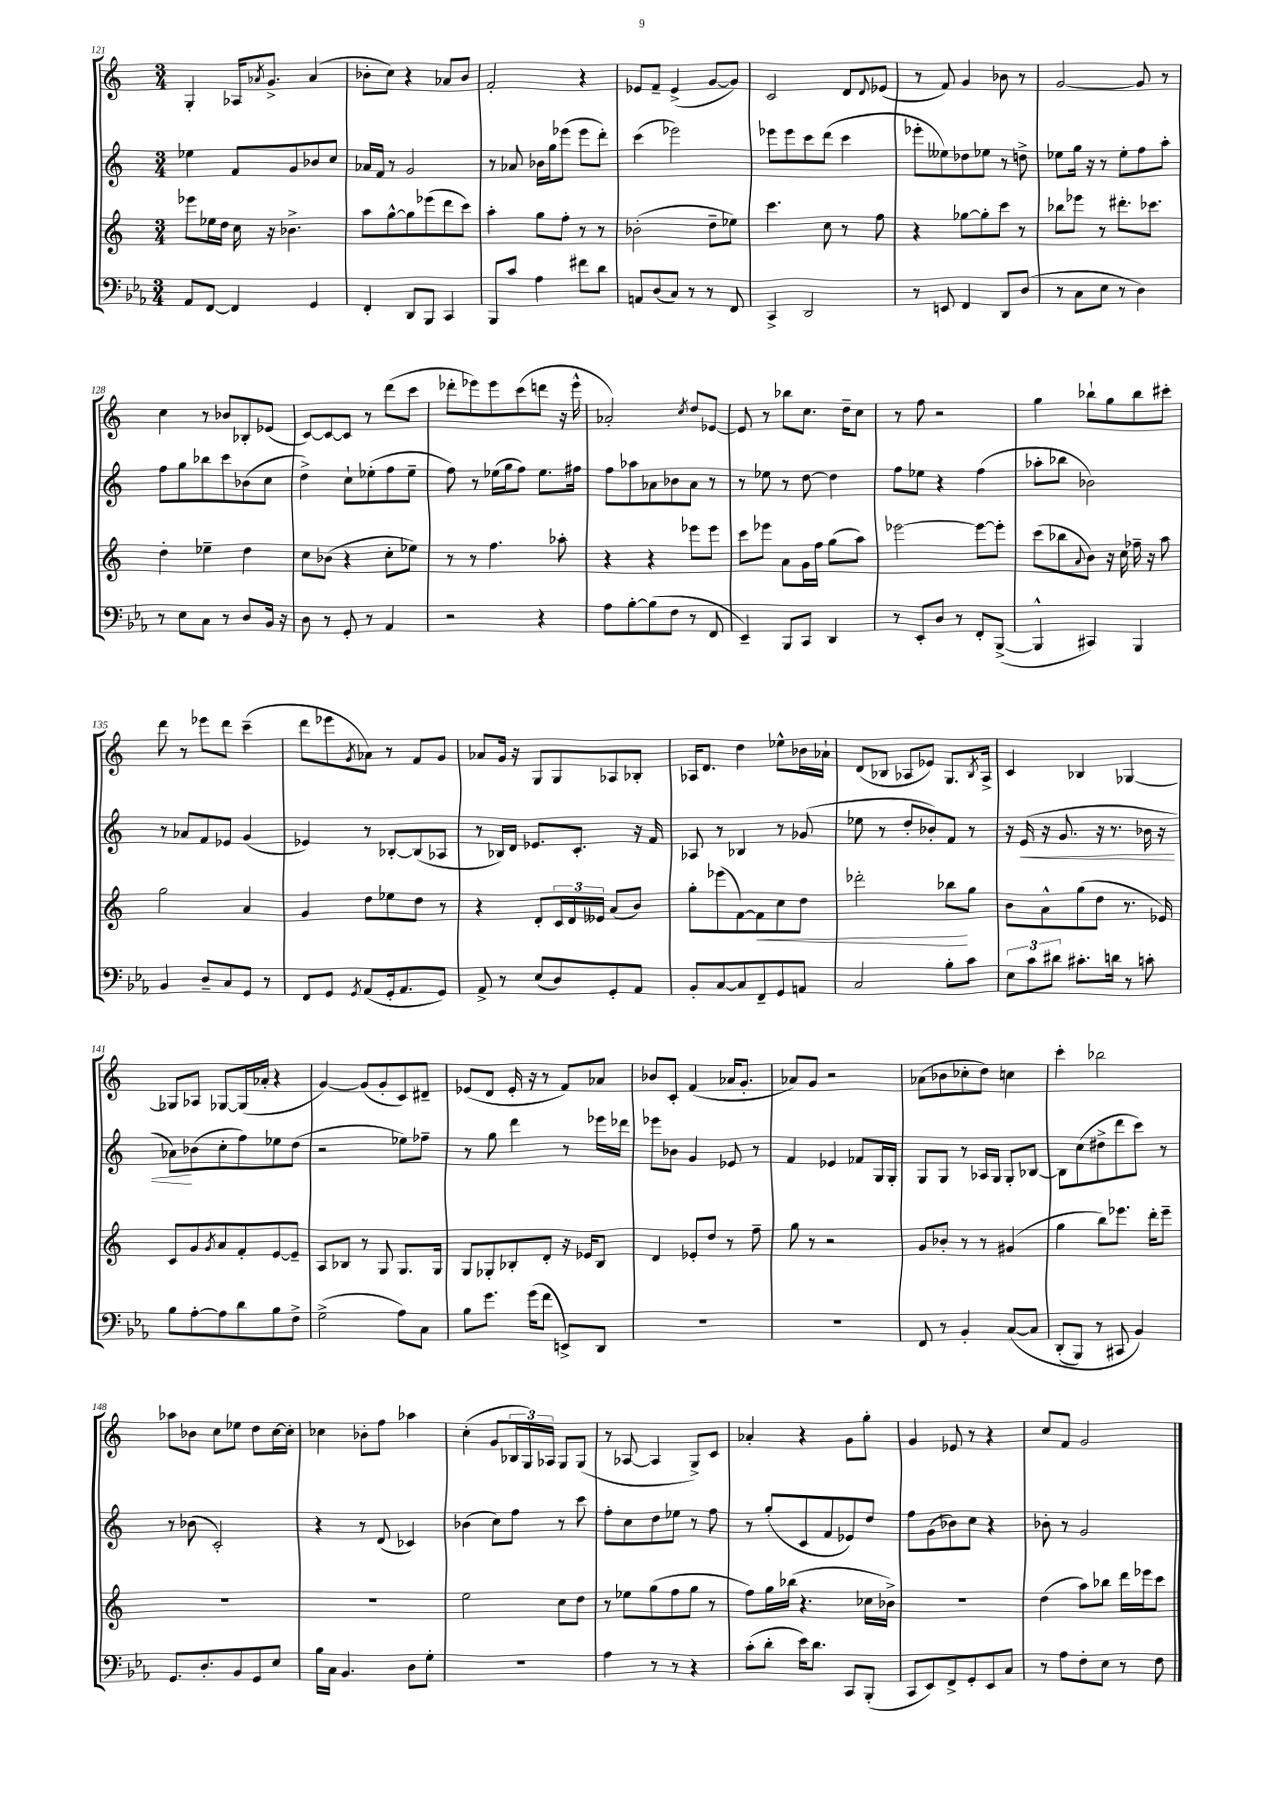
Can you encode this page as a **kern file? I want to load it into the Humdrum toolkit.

**kern	**kern	**kern	**kern
*staff4	*staff3	*staff2	*staff1
*clefF4	*clefG2	*clefG2	*clefG2
*k[b-e-a-]	*k[]	*k[]	*k[]
*M3/4	*M3/4	*M3/4	*M3/4
8AA-	8eee-	4ee-	4G'
[8FF	16ee-	.	.
.	16dd	.	.
4FF]	16cc	8f	16A-
.	.	.	8qa-
.	16r	.	8.g^
.	4.b-^	8g	.
4GG	.	8b-	(4a-
.	.	8cc	.
=	=	=	=
4FF'	8aa	16a-	8b-'
.	.	16f	.
.	[8gg^^	8r	8cc)
8DD	8gg]	2g	4r
8BBB-	(8eee-	.	.
4CC	8ddd	.	8a-
.	8ccc)	.	8b-
=	=	=	=
8BBB-	4aa'	8r	2f'
8c	.	8a-	.
4A-	8gg	16b-	.
.	.	16gg	.
.	8ff'	(8eee-	.
8f#	8r	8eee-	4r
8d	8r	8ddd')	.
=	=	=	=
8AA	(2b-'	(4ccc	8e-
(8D	.	.	8f~
8C)	.	2eee-)	(4e-^
8r	.	.	.
8r	8dd~	.	[8g
8FF	8ee-)	.	8g])
=	=	=	=
4CC^	4.ccc	8eee-	2c
.	.	8eee-	.
2DD	.	8ccc	.
.	8cc	(8ddd	.
.	8r	4ccc	8d
.	.	.	8qqd
.	8ff	.	(8e-
=	=	=	=
8r	4r	8eee-'	8r
8EE	.	8ee--)	8f)
4FF	[8gg-	8dd-	4g
.	8gg-']	8ee-	.
8DD	8ccc	8r	8b-
(8D	8r	8dd^	8r
=	=	=	=
8r	8bb-	8ee-	[2g
8C	8eee-	16gg	.
.	.	16r	.
8E-	8r	8r	.
8r	8.ddd#'	8ee-'	.
4D)	.	8ff	8g]
.	8.ccc-	.	.
.	.	8aa'	8r
=	=	=	=
8r	4dd'	8ff	4cc
8E-	.	8gg	.
8C	4ee-~	8bb-	8r
8r	.	8ccc	8b-
8D	4dd	(8b-	8B-'
16BB-	.	8cc	(8e-
16r	.	.	.
=	=	=	=
8D	8cc	4dd^)	[8c)
8r	(8b-	.	8c_
8GG'	4r	8cc`	8c]
8r	.	(8ee-'	8r
4AA-	8cc'	8ff	(8ddd
.	8ee-)	8ee-~	8ccc
=	=	=	=
2r	8r	8ff)	8ddd-'
.	8r	8r	8eee-)
.	4.ff	(16ee-	8eee-
.	.	16gg	.
.	.	8ff)	(8ccc
4r	.	8.ee-	8ddd
.	8aa-'	.	16r
.	.	16ff#	16eee-^^
=	=	=	=
8A-	4r	8ff	2a-')
[8B-'	.	8aa-	.
(8B-]	4r	8a-	.
8F	.	8b-	.
.	.	.	8qcc
8r	8eee-	8a-	8dd
8FF	8eee-	8r	[8e-
=	=	=	=
4EE-~)	8ccc	8r	8e-]
.	8eee-	8ee-	8r
8BBB-	8a	8r	8bb-
8CC	16g	[8dd	8.cc
.	16ff	.	.
4DD	(8gg	4dd]	.
.	.	.	16dd~
.	8aa)	.	8cc
=	=	=	=
8r	[2eee-	8ff	8r
8EE-'	.	8ee-	8ff
8D	.	4r	2r
8r	.	.	.
8FF'	8eee-_	(4ff	.
([8BBB-^	8eee-']	.	.
=	=	=	=
4BBB-^^]	(8ccc	8aa-'	4gg
.	8bb-	8bb-	.
.	8qqa	.	.
4CC#)	8b)	2b-)	8bb-`
.	16r	.	8gg
.	16cc	.	.
4BBB-	16ff-~	.	8bb-
.	16r	.	.
.	8aa	.	8ccc#'
=	=	=	=
4BB-	2gg	8r	8ddd
.	.	8a-	8r
8D~	.	8f	8eee-
8C	.	8e-	8ddd
8GG	4a	(4g	(4ccc~
8r	.	.	.
=	=	=	=
8FF	4g	4e-)	8ddd
8GG	.	.	8eee-
8qGG	.	.	8qg
(8AA-	8dd	8r	8a-)
16GG'	8ee-	[8B-'	8r
8.AA-	.	.	.
.	8dd	(8B-]	8f
8GG)	8r	8A-	8g
=	=	=	=
8AA-^	4r	8r	8a-
8r	.	16B-)	16g
.	.	16d	16r
(8E-	8d'	8.e-	8G
8D)	24c	.	8G
.	24d	.	.
.	.	8.c'	.
.	24e--	.	.
8GG'	(8a	.	8A-
8AA-	8b)	16r	8B-'
.	.	16f	.
=	=	=	=
8BB-'	8gg'	8A-	16A-
.	.	.	8.d
[8C	(8eee-	8r	.
8C]	[8f)	4B-	4dd
8FF~	8f]	.	.
8GG	8cc	8r	8ee-^^
8AA	8dd	(8g-	16b-
.	.	.	16a-`
=	=	=	=
2C	2ddd-'	8ee-	(8d
.	.	8r	8B-
.	.	8dd'	8A-
.	.	8b-')	8e-)
8B-'	8bb-	8f	8.G
8c	8gg	8r	.
.	.	.	8qB-
.	.	.	16A-^
=	=	=	=
12E-	8b	16r	4c
.	.	(16e	.
12c	.	.	.
.	8a^^	16r	.
12d#	.	.	.
.	.	8.g	.
8.c#'	(8gg	.	4B-
.	8dd	16r	.
16d	.	8.r	.
8r	8.r	.	[4G-
8c'	.	16b-	.
.	16e-)	16r	.
=	=	=	=
8B-	8c	8a-)	8G-]
[8A-'	8g	(8b-	8A-
.	8qg	.	.
8A-]	8a	8cc'	[8G-
8d	8f'	8ff)	(16G-]
.	.	.	16a-'
8B-	[8e	8ee-	4r
8F^	8e~]	(8dd	.
=	=	=	=
(2G^	8A	2r	[4g)
.	8B-	.	.
.	8r	.	(8g]
.	8G	.	8g'
8A-)	8.G	8ee-)	8c)
8C	.	8ff-~	8d#~
.	16G	.	.
=	=	=	=
8B-	8G	8r	(8e-
8.g	8G-'	8gg	8d
.	8B-'	4ddd	16e-'
(16g	.	.	16r
8f	8d'	.	8r
8EE^)	16r	8r	8f)
.	16e-	.	.
8DD	8B-	16eee-	8a-
.	.	16ddd-	.
=	=	=	=
2.r	4d	8eee-	8b-
.	.	8b-	8c'
.	8e-'	4g	(4f
.	8dd	.	.
.	8r	8e-	16a-
.	.	.	8.g'
.	8ff~	8r	.
=	=	=	=
2.r	8gg	4f	8a-)
.	8r	.	8g
.	2r	4e-	2r
.	.	8f-	.
.	.	16G	.
.	.	16G'	.
=	=	=	=
8FF	8g	8G	(8a-
8r	8b-'	8G	8b-
4BB-'	8r	8r	8cc-'
.	8r	16A-	8dd)
.	.	16G	.
&([8C	(4g#	8G'	4cc
8C]	.	[8B-	.
=	=	=	=
(8DD'	4gg	8B-]	4ccc'
8BBB-)	.	(8cc	.
8r	8bb)	8dd#^	2bb-
8CC#	8.eee-	8ddd	.
4BB-&)	.	8ccc)	.
.	16ddd'	.	.
.	8eee-~	8r	.
=	=	=	=
8.GG	2.r	8r	8aa-
.	.	(8b-	8b-
8.D'	.	.	.
.	.	2c')	8cc
8BB-	.	.	8ee-
8GG	.	.	8dd
8E-	.	.	[16cc
.	.	.	16cc']
=	=	=	=
16B-	2.r	4r	4cc-
16C	.	.	.
4.BB-	.	.	.
.	.	8r	8b-'
.	.	(8d	8ff
8D	.	4c-)	4aa-
8G'	.	.	.
=	=	=	=
2.r	2ee	(4b-	(4cc'
.	.	8cc)	8g
.	.	8ff	24B-
.	.	.	24G)
.	.	.	24A-
.	8cc	8r	8G
.	8dd	8ccc	(8G
=	=	=	=
4A-	8r	8ff'	8r
.	8ee-	8cc	[8A-
8r	(8gg	8dd	4A-]
8r	8ff	8ee-	.
4r	8gg	8r	8G^)
.	8r	8ff	8c
=	=	=	=
(8c'	8ff)	8r	4a-'
8d'	16gg	(8gg'	.
.	(16bb-	.	.
16e-)	4.r	8c	4r
8.d	.	.	.
.	.	8f	.
8CC	.	8e-)	8g
(8BBB-'	16cc-	8dd	8gg'
.	16b-^)	.	.
=	=	=	=
8CC	2.r	8ff	4g
8EE-)	.	(8g	.
8FF^	.	8b-)	8e-
8GG'	.	8cc	8r
8EE-	.	4r	4r
8C	.	.	.
=	=	=	=
8r	(4dd	8b-'	8cc
8A-	.	8r	8f
8F'	8aa)	2g	2g
8E-	8bb-	.	.
8r	16ddd	.	.
.	16eee-	.	.
8F	8ccc	.	.
==	==	==	==
*-	*-	*-	*-
